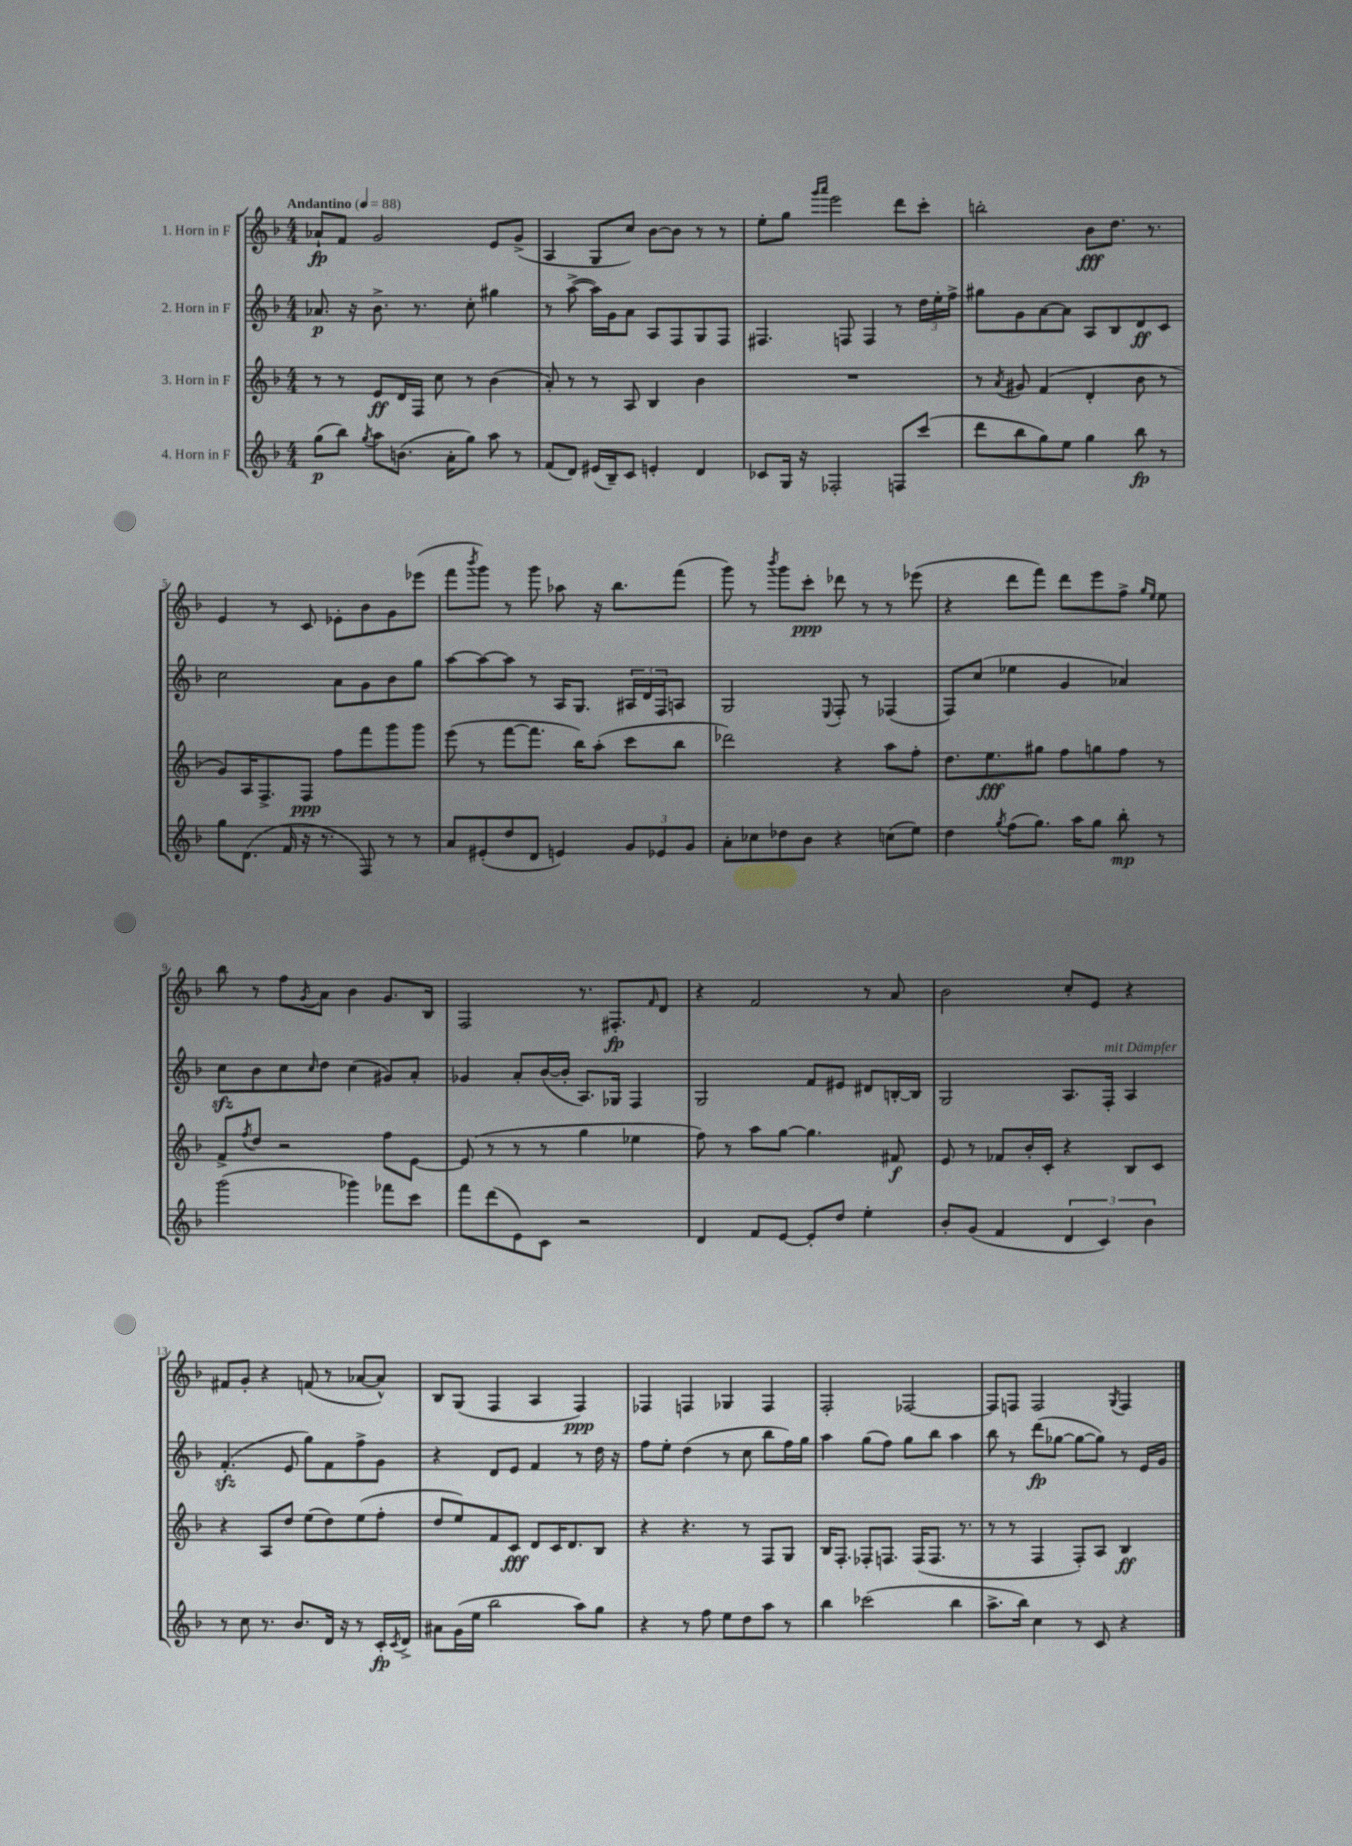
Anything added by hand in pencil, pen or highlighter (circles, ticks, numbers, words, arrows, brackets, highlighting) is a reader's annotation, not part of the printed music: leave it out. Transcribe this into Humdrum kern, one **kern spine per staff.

**kern	**dynam	**kern	**dynam	**kern	**dynam	**kern	**dynam
*part4	*part4	*part3	*part3	*part2	*part2	*part1	*part1
*staff4	*staff4	*staff3	*staff3	*staff2	*staff2	*staff1	*staff1
*I"4. Horn in F	*	*I"3. Horn in F	*	*I"2. Horn in F	*	*I"1. Horn in F	*
*clefG2	*	*clefG2	*	*clefG2	*	*clefG2	*
*k[b-]	*	*k[b-]	*	*k[b-]	*	*k[b-]	*
*M4/4	*	*M4/4	*	*M4/4	*	*M4/4	*
*MM88	*	*MM88	*	*MM88	*	*MM88	*
=1	=1	=1	=1	=1	=1	=1	=1
!	!	!	!	!	!	!LO:TX:a:B:t=Andantino	!
(8gg\L	p	8r	.	8.a-X/	p	8a-X`/L	fp
8bb-\J)	.	8r	.	.	.	8f/J	.
.	.	.	.	16r	.	.	.
8qgg/	.	.	.	.	.	.	.
8aa\L	.	8e/L	ff	8.b-^\	.	2g/	.
(8.bn\J	.	16d/L	.	.	.	.	.
.	.	16F/JJ	.	8.r	.	.	.
.	.	8cc\	.	.	.	.	.
16a'\KL	.	.	.	.	.	.	.
8gg\J)	.	8r	.	8cc'\	.	.	.
8aa\	.	(4b-\	.	4gg#X\	.	8e/L	.
8r	.	.	.	.	.	(8g^/J	.
=2	=2	=2	=2	=2	=2	=2	=2
(8f/L	.	8a'/)	.	8r	.	4A/	.
8d/J)	.	8r	.	([8aa^\	.	.	.
(16e#X/LL	.	8r	.	16aa\LL])	.	8G/L	.
16B-~/J)	.	.	.	16g\J	.	.	.
8c/J	.	8A/	.	8a\J	.	8cc/J)	.
4en'/	.	4B-/	.	8A/L	.	[8b-\L	.
.	.	.	.	8F/	.	8b-\J]	.
4d/	.	4b-\	.	8G/	.	8r	.
.	.	.	.	8F/J	.	8r	.
=3	=3	=3	=3	=3	=3	=3	=3
8c-X/L	.	1r	.	4.F#X/	.	8ee'\L	.
16G/Jk	.	.	.	.	.	8gg\J	.
16r	.	.	.	.	.	.	.
.	.	.	.	.	.	16qqggg/LL	.
.	.	.	.	.	.	16qqaaa/JJ	.
2F-X'/	.	.	.	.	.	2eee\	.
.	.	.	.	8Fn/	.	.	.
.	.	.	.	4F/	.	.	.
8Fn/L	.	.	.	8r	.	8ddd\L	.
(8ccc/J	.	.	.	24dd\LL	.	8ccc'\J	.
.	.	.	.	24ee'\	.	.	.
.	.	.	.	24ff^\JJ	.	.	.
=4	=4	=4	=4	=4	=4	=4	=4
8ddd\L	.	8r	.	8gg#X\L	.	2bbn'\	.
.	.	8qa/	.	.	.	.	.
8bb-\	.	8g#X/	.	8g\	.	.	.
8gg\)	.	(4f/	.	[8a\	.	.	.
8ee\J	.	.	.	8a\J]	.	.	.
4gg\	.	4d'/	.	8A/L	.	8b-\L	fff
.	.	.	.	8B-/	.	8.dd\J	.
8bb-\	fp	8b-\	.	8d/	ff	.	.
.	.	.	.	.	.	8.r	.
8r	.	8r	.	8c/J	.	.	.
!!LO:LB:g=z
=5	=5	=5	=5	=5	=5	=5	=5
8gg\L	.	8g/L)	.	2cc\	.	4e/	.
(8.d\J	.	16A/K	.	.	.	.	.
.	.	8.F^/	.	.	.	.	.
.	.	.	.	.	.	8r	.
16f/	.	.	.	.	.	.	.
16r	.	8F/J	ppp	.	.	8c/	.
8.r	.	.	.	.	.	.	.
.	.	8ff\L	.	8a\L	.	8e-X'\L	.
8F/)	.	8fff\	.	8g\	.	8b-\	.
8r	.	8ggg\	.	8b-\	.	8g\	.
8r	.	8ggg\J	.	8gg\J	.	(8eee-X\J	.
=6	=6	=6	=6	=6	=6	=6	=6
8a/L	.	(8eee\	.	[8aa\L	.	8fff\L	.
.	.	.	.	.	.	8qbbb-/	.
(8e#X'/	.	8r	.	8aa\_	.	8ggg\J)	.
8dd/	.	[8fff\L	.	8aa\J]	.	8r	.
8d/J	.	8.fff\J]	.	8r	.	8ggg\	.
4en/)	.	.	.	16A/KL	.	8aa-X\	.
.	.	16bb-\KL)	.	8.G/J	.	.	.
.	.	(8aa'\J	.	.	.	16r	.
.	.	.	.	.	.	8.bb-\L	.
12g/L	.	8ccc\L	.	24A#X/LL	.	.	.
.	.	.	.	24d/	.	.	.
12e-X/	.	.	.	24F/J	.	.	.
.	.	8bb-\J	.	8An/J	.	(8fff\J	.
12g/J	.	.	.	.	.	.	.
=7	=7	=7	=7	=7	=7	=7	=7
8a'\L	.	2ddd-X\)	.	2G/	.	8ggg\)	.
8cc-X\	.	.	.	.	.	8r	.
.	.	.	.	.	.	8qbbb-/	.
8dd-X\	.	.	.	.	.	8ggg\L	.
8b-\J	.	.	.	.	.	8ccc'\J	ppp
.	.	.	.	8qqE/	.	.	.
4r	.	4r	.	8F'/	.	8ddd-X\	.
.	.	.	.	8r	.	8r	.
(8ccn\L	.	8aa\L	.	(4F-X/	.	8r	.
8ee\J)	.	8ff'\J	.	.	.	(8eee-X\	.
=8	=8	=8	=8	=8	=8	=8	=8
4dd\	.	8.dd\L	.	8F/L)	.	4r	.
.	.	.	.	(8cc/J	.	.	.
.	.	8.ee\	fff	.	.	.	.
8qgg/	.	.	.	.	.	.	.
(8ff\L	.	.	.	4ee-X\	.	8ddd\L	.
8.gg\J)	.	8gg#X\J	.	.	.	8fff\J)	.
.	.	8ff\L	.	4g/	.	8ddd\L	.
16aa\KL	.	.	.	.	.	.	.
8gg\J	.	8ggn\	.	.	.	8eee\	.
8bb-'\	mp	8ff\J	.	4a-X/)	.	8ff^\J	.
.	.	.	.	.	.	16qqgg/LL	.
.	.	.	.	.	.	16qqee/JJ	.
8r	.	8r	.	.	.	8ee\	.
!!LO:LB:g=z
=9	=9	=9	=9	=9	=9	=9	=9
(2ggg\	.	8f^/L	.	8cczz\L	.	8bb-\	.
.	.	8qff/	.	.	.	.	.
.	.	8dd/J	.	8b-\	.	8r	.
.	.	2r	.	8cc\	.	8ff\L	.
.	.	.	.	16qqcc/	.	8qg/	.
.	.	.	.	8dd\J	.	8a\J	.
4ggg-X\)	.	.	.	(4cc\	.	4b-\	.
8fff-X\L	.	8ff\L	.	8g#X/L)	.	8.g/L	.
8ccc\J	.	[8e\J	.	8a'/J	.	.	.
.	.	.	.	.	.	16B-/Jk	.
=10	=10	=10	=10	=10	=10	=10	=10
8fff\L	.	(8e/]	.	4g-X/	.	2F/	.
(8ddd\	.	8r	.	.	.	.	.
8e\)	.	8r	.	8a'/L	.	.	.
8c\J	.	8r	.	([16b-/L	.	.	.
.	.	.	.	16b-'/JJ]	.	.	.
2r	.	4gg\	.	8.A/L)	.	8.r	.
.	.	.	.	16G-X/Jk	.	8.F#X'/L	fp
.	.	4ee-X\	.	4F/	.	.	.
.	.	.	.	.	.	16qqf/	.
.	.	.	.	.	.	8d/J	.
=11	=11	=11	=11	=11	=11	=11	=11
4d/	.	8ff\)	.	2G/	.	4r	.
.	.	8r	.	.	.	.	.
8f/L	.	8aa\L	.	.	.	2f/	.
[8e/J	.	[8gg\J	.	.	.	.	.
8e'/L]	.	4.gg\]	.	8f/L	.	.	.
8dd/J	.	.	.	8e#X/J	.	.	.
4ee'\	.	.	.	8d#X/L	.	8r	.
.	.	8f#X/	f	[16Bn'/L	.	8a/	.
.	.	.	.	16B/JJ]	.	.	.
=12	=12	=12	=12	=12	=12	=12	=12
8b-'/L	.	8e/	.	2G/	.	2b-\	.
(8g/J	.	8r	.	.	.	.	.
4f/	.	8f-X/L	.	.	.	.	.
.	.	16b-'/L	.	.	.	.	.
.	.	16c'/JJ	.	.	.	.	.
6d/	.	4r	.	8.A/L	.	8cc'/L	.
.	.	.	.	.	.	8e/J	.
6c/)	.	.	.	.	.	.	.
!	!	!	!	!LO:TX:a:i:t=mit Dämpfer	!	!	!
.	.	.	.	16F'/Jk	.	.	.
.	.	8B-/L	.	4A/	.	4r	.
6b-\	.	.	.	.	.	.	.
.	.	8c/J	.	.	.	.	.
!!LO:LB:g=z
=13	=13	=13	=13	=13	=13	=13	=13
8r	.	4r	.	(4.fzz'/	.	8f#X/L	.
8cc\	.	.	.	.	.	8g'/J	.
8.r	.	8A/L	.	.	.	4r	.
.	.	8dd/J	.	8e/	.	.	.
8.b-/L	.	.	.	.	.	.	.
.	.	(8ee\L	.	8gg\L)	.	(8fn/	.
16d/Jk	.	8dd\)	.	8f\	.	8r	.
16r	.	.	.	.	.	.	.
8r	.	(8ee\	.	8ff^\	.	[8a-X/L	.
16c'/LL	fp	8ff'\J	.	8g\J	.	8a-^^/J])	.
8qc/	.	.	.	.	.	.	.
16d^/JJ	.	.	.	.	.	.	.
=14	=14	=14	=14	=14	=14	=14	=14
8a#X\L	.	8dd/L	.	4r	.	8B-/L	.
(16g\L	.	8ee/)	.	.	.	(8G/J	.
16ee\JJ	.	.	.	.	.	.	.
2bb-\	.	8f/	.	8d/L	.	4F/	.
.	.	8c/J	fff	8e/J	.	.	.
.	.	8d/L	.	4f/	.	4A/	.
.	.	16c/K	.	.	.	.	.
.	.	8.d/	.	.	.	.	.
8aa\L)	.	.	.	8r	.	4F/)	ppp
8gg\J	.	8B-/J	.	16dd\	.	.	.
.	.	.	.	16r	.	.	.
=15	=15	=15	=15	=15	=15	=15	=15
4r	.	4r	.	8ff\L	.	4F-X/	.
.	.	.	.	8ee'\J	.	.	.
8r	.	4.r	.	(4dd\	.	4Fn/	.
8ff\	.	.	.	.	.	.	.
8ee\L	.	.	.	8r	.	4G-X/	.
8dd\	.	8r	.	8cc\	.	.	.
8aa\J	.	8F/L	.	8bb-\L	.	4F/	.
8r	.	8G/J	.	16ff\L)	.	.	.
.	.	.	.	16gg\JJ	.	.	.
=16	=16	=16	=16	=16	=16	=16	=16
4bb-\	.	16B-/KL	.	4aa\	.	2F'/	.
.	.	8.F'/J	.	.	.	.	.
(2ccc-X\	.	8F-X'/L	.	(8gg\L	.	.	.
.	.	8.Fn/J	.	8ff\J)	.	.	.
.	.	.	.	8gg\L	.	[2F-X/	.
.	.	(16F/KL	.	.	.	.	.
.	.	8.F/J	.	8bb-\J	.	.	.
4bb-\	.	.	.	4aa\	.	.	.
.	.	8.r	.	.	.	.	.
=17	=17	=17	=17	=17	=17	=17	=17
8.aa^\L	.	8r	.	8bb-\	.	8F-/L]	.
.	.	8r	.	8r	.	8Fn/J	.
16bb-\Jk)	.	.	.	.	.	.	.
4cc\	.	4F/	.	(8ddd\L	fp	2F/	.
.	.	.	.	[8gg-X\J	.	.	.
8r	.	8F'/L)	.	8gg-\L_	.	.	.
8c/	.	8A/J	.	8gg-\J])	.	.	.
.	.	.	.	.	.	8qG/	.
4r	.	4B-/	ff	8r	.	4F/	.
.	.	.	.	16e/LL	.	.	.
.	.	.	.	16g/JJ	.	.	.
==	==	==	==	==	==	==	==
*-	*-	*-	*-	*-	*-	*-	*-
